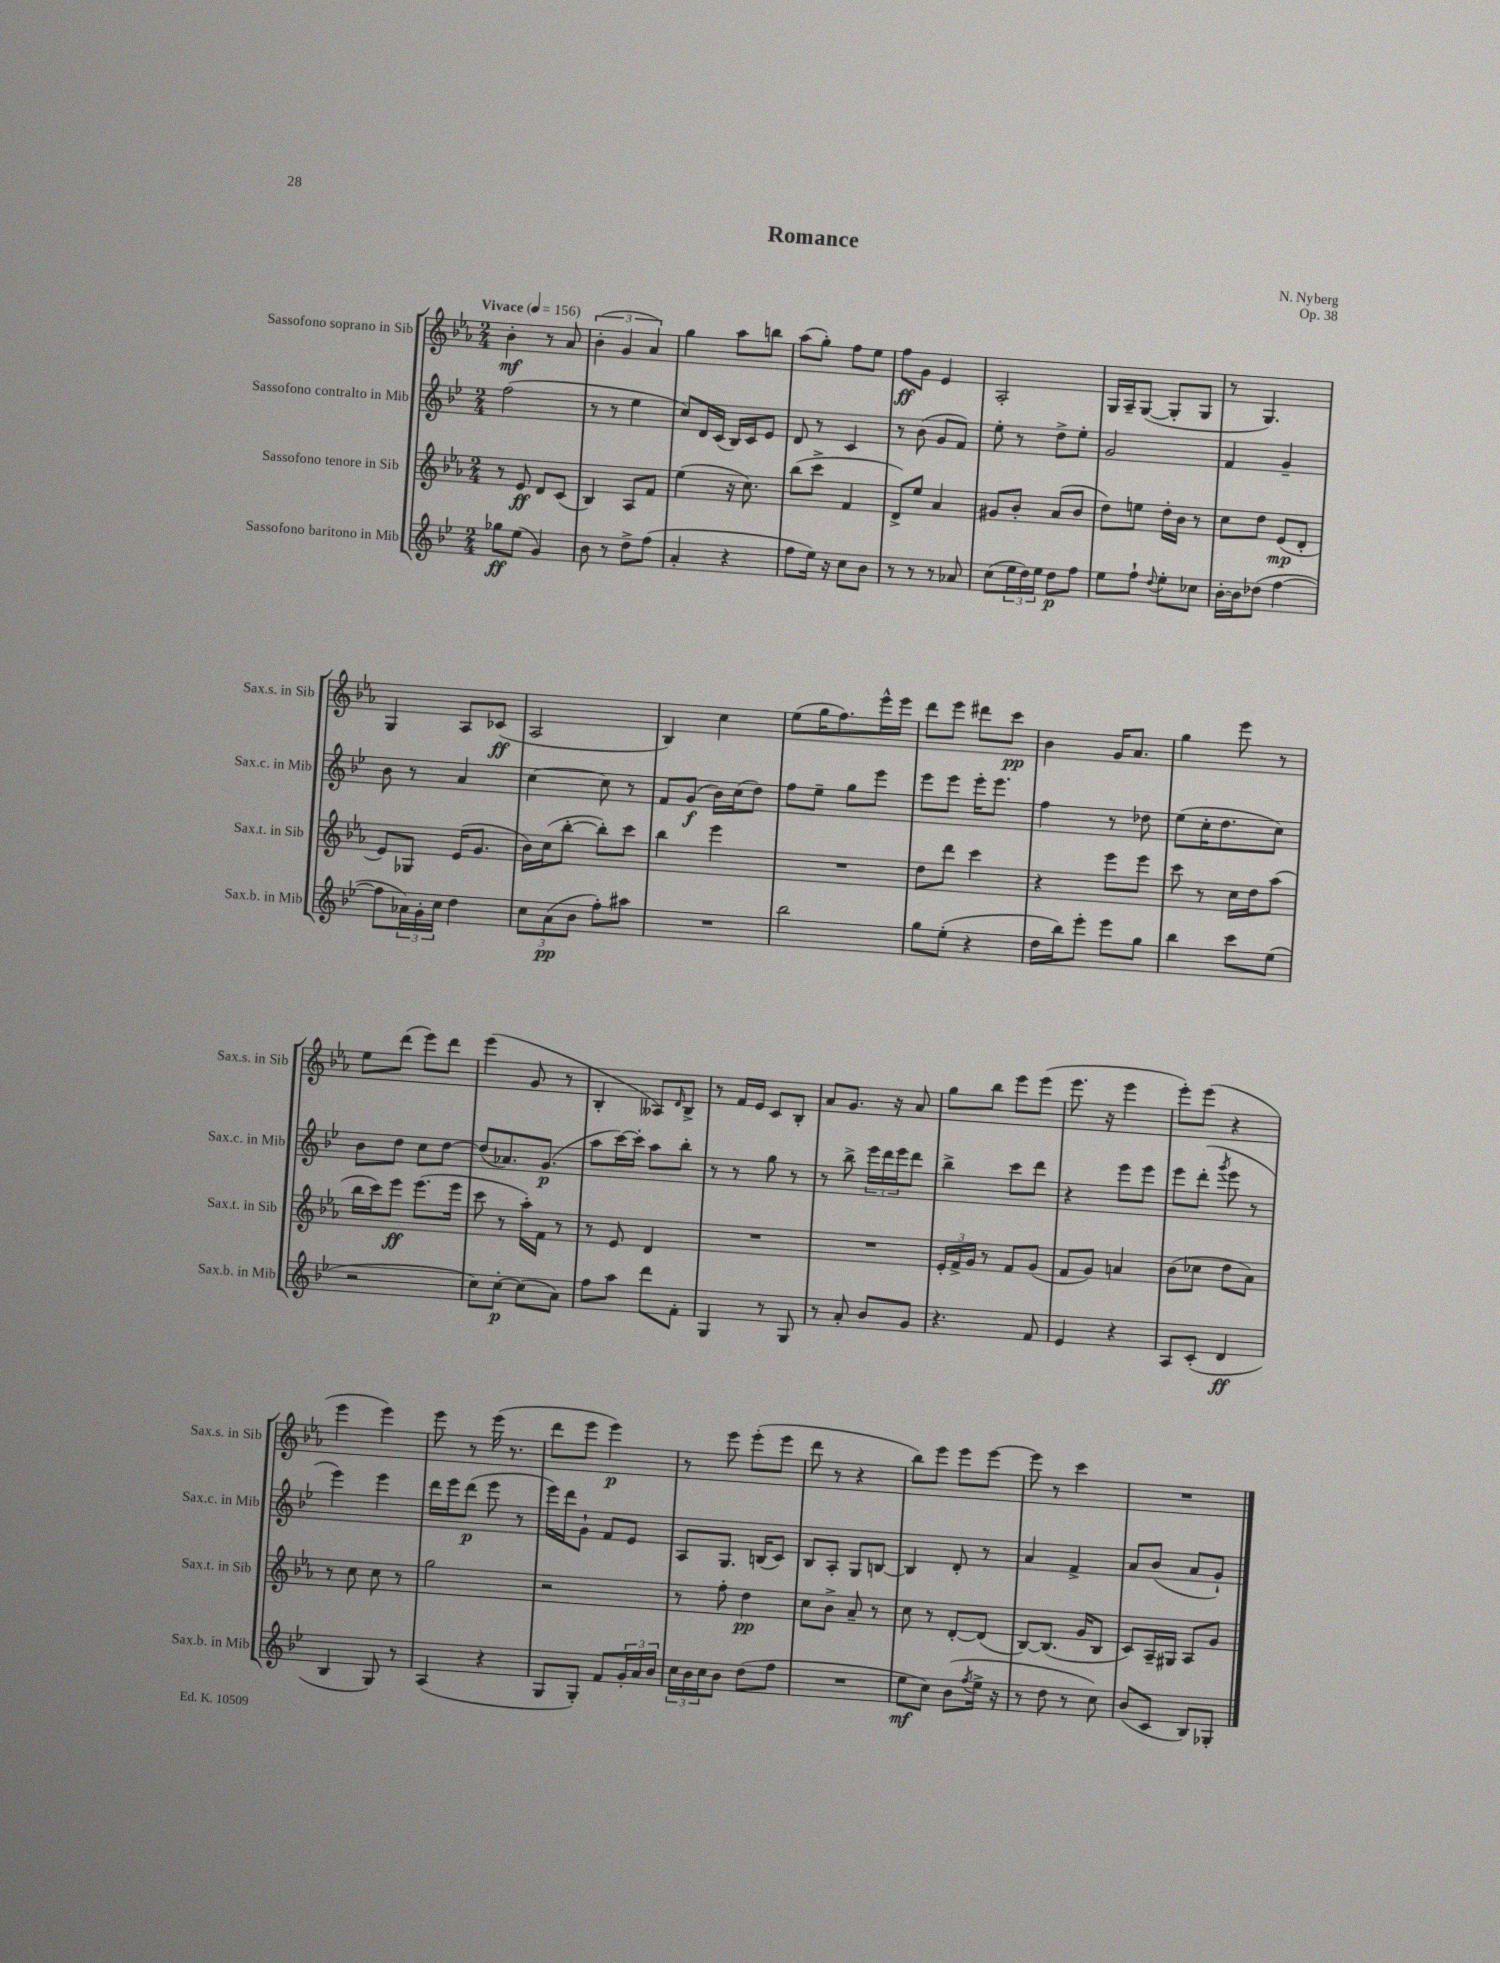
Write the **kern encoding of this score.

**kern	**dynam	**kern	**dynam	**kern	**dynam	**kern	**dynam
*part4	*part4	*part3	*part3	*part2	*part2	*part1	*part1
*staff4	*staff4	*staff3	*staff3	*staff2	*staff2	*staff1	*staff1
*I"Sassofono baritono in Mib	*	*I"Sassofono tenore in Sib	*	*I"Sassofono contralto in Mib	*	*I"Sassofono soprano in Sib	*
*I'Sax.b. in Mib	*	*I'Sax.t. in Sib	*	*I'Sax.c. in Mib	*	*I'Sax.s. in Sib	*
*clefG2	*	*clefG2	*	*clefG2	*	*clefG2	*
*k[b-e-]	*	*k[b-e-a-]	*	*k[b-e-]	*	*k[b-e-a-]	*
*M2/4	*	*M2/4	*	*M2/4	*	*M2/4	*
*MM156	*	*MM156	*	*MM156	*	*MM156	*
=1	=1	=1	=1	=1	=1	=1	=1
!	!	!	!	!	!	!LO:TX:a:B:t=Vivace	!
8gg-X\L	ff	8r	.	(2ff\	.	4b-'\	mf
(8ee-\J	.	8e-/	ff	.	.	.	.
4g/)	.	8d/L	.	.	.	8r	.
.	.	(8c/J	.	.	.	8a-/	.
=2	=2	=2	=2	=2	=2	=2	=2
8b-\	.	4B-/)	.	8r	.	(6b-'\	.
8r	.	.	.	8r	.	.	.
.	.	.	.	.	.	6g/	.
8dd^\L	.	8A-/L	.	4ee-\	.	.	.
.	.	.	.	.	.	6a-/)	.
(8ff\J	.	8f/J	.	.	.	.	.
=3	=3	=3	=3	=3	=3	=3	=3
4a'/	.	(4ee-\	.	8cc/L)	.	4gg\	.
.	.	.	.	16d/L	.	.	.
.	.	.	.	(16c/JJ	.	.	.
4r	.	16r	.	16B-/LL)	.	8aa-\L	.
.	.	8.cc\)	.	16c/J	.	.	.
.	.	.	.	8e-/J	.	8bbn\J	.
=4	=4	=4	=4	=4	=4	=4	=4
8ff\L	.	(8bb-\L	.	8d/	.	(8aa-\L	.
16ee-\Jk)	.	8ccc^\J	.	8r	.	8gg'\J)	.
16r	.	.	.	.	.	.	.
8cc\L	.	4f/	.	4c/	.	8ff\L	.
8b-\J	.	.	.	.	.	8ee-\J	.
=5	=5	=5	=5	=5	=5	=5	=5
8r	.	8d^/L)	.	8r	.	8ff\L	ff
8r	.	8ee-/J	.	(8b-\	.	8g\J	.
8r	.	4a-/	.	8g/L	.	4e-/	.
8a-X/	.	.	.	8f/J)	.	.	.
=6	=6	=6	=6	=6	=6	=6	=6
(8cc\L	.	8g#X/L	.	8ee-'\	.	2A-'/	.
24ee-\L	.	8b-'/J	.	8r	.	.	.
24dd\)	.	.	.	.	.	.	.
24ee-\JJ	.	.	.	.	.	.	.
8dd\L	p	(8a-/L	.	8dd^\L	.	.	.
8ff\J	.	8b-/J	.	8ee-'\J	.	.	.
=7	=7	=7	=7	=7	=7	=7	=7
8ee-\L	.	8dd\L)	.	2g/	.	16G/LL	.
.	.	.	.	.	.	16A-~/J	.
8ff`\J	.	8een\J	.	.	.	([8G/J	.
8qqdd/	.	.	.	.	.	.	.
8ee-'\L	.	16dd'\LL	.	.	.	8G'/L]	.
.	.	16b-\JJ	.	.	.	.	.
8cc-X\J	.	8r	.	.	.	8G/J	.
=8	=8	=8	=8	=8	=8	=8	=8
[16b-'\LL	.	8cc\L	.	4f/	.	8r	.
16b-\J]	.	.	.	.	.	.	.
(8dd-X\J	.	8dd\J	.	.	.	4.G/)	.
[4ff\	.	(8e-/L	mp	4g~/	.	.	.
.	.	8d'/J	.	.	.	.	.
!!LO:LB:g=z
=9	=9	=9	=9	=9	=9	=9	=9
8ff\L]	.	8e-/L)	.	8b-\	.	4G/	.
24a-X\L)	.	8G-X/J	.	8r	.	.	.
24g'\	.	.	.	.	.	.	.
24cc\JJ	.	.	.	.	.	.	.
4dd\	.	(16e-/KL	.	4a/	.	8A-/L	.
.	.	8.g/J	.	.	.	.	.
.	.	.	.	.	.	(8c-X/J	ff
=10	=10	=10	=10	=10	=10	=10	=10
12cc\L	.	16b-\LL)	.	[4cc\	.	2A-/	.
.	.	(16cc\J	.	.	.	.	.
(12a\	pp	.	.	.	.	.	.
.	.	[8bb-'\J	.	.	.	.	.
12b-\J	.	.	.	.	.	.	.
8ff'\L)	.	8bb-'\L])	.	8cc\]	.	.	.
8aa#X\J	.	8ccc\J	.	8r	.	.	.
=11	=11	=11	=11	=11	=11	=11	=11
2r	.	4bb-\	.	8f/L	.	4B-/)	.
.	.	.	.	(8g/J	f	.	.
.	.	4eee-\	.	16b-\LL)	.	4cc\	.
.	.	.	.	(16cc\J	.	.	.
.	.	.	.	8dd\J)	.	.	.
=12	=12	=12	=12	=12	=12	=12	=12
2bb-\	.	2r	.	8ff\L	.	(8ee-\L	.
.	.	.	.	8ee-~\J	.	16gg\K	.
.	.	.	.	.	.	8.ff\)	.
.	.	.	.	8gg\L	.	.	.
.	.	.	.	8eee-\J	.	16eee-^^\L	.
.	.	.	.	.	.	16eee-\JJ	.
=13	=13	=13	=13	=13	=13	=13	=13
8gg\L	.	8dd\L	.	8eee-\L	.	8ddd\L	.
(8ee-'\J	.	8ddd\J	.	8eee-\J	.	8eee-\J	.
4r	.	4ccc\	.	16eee-'\KL	.	8ddd#X\L	.
.	.	.	.	8.eee-\J	.	.	.
.	.	.	.	.	.	8ccc\J	pp
=14	=14	=14	=14	=14	=14	=14	=14
16dd\LL	.	4r	.	4ff\	.	4b-\	.
16bb-\J)	.	.	.	.	.	.	.
8eee-'\J	.	.	.	.	.	.	.
8eee-\L	.	8eee-\L	.	8r	.	16g/KL	.
.	.	.	.	.	.	8.a-/J	.
8gg\J	.	8eee-\J	.	8dd-X\	.	.	.
=15	=15	=15	=15	=15	=15	=15	=15
4bb-\	.	8ccc\	.	(8ee-\L	.	4gg\	.
.	.	8r	.	16cc'\K	.	.	.
.	.	.	.	8.dd\	.	.	.
8ccc\L	.	16cc\LL	.	.	.	8eee-\	.
.	.	16dd\J	.	.	.	.	.
(8ee-\J	.	(8aa-\J	.	8cc\J)	.	8r	.
!!LO:LB:g=z
=16	=16	=16	=16	=16	=16	=16	=16
2r	.	16bb-\LL	.	8b-\L	.	8ee-\L	.
.	.	16ccc\J)	.	.	.	.	.
.	.	8eee-\J	ff	8dd\J	.	(8ddd\J	.
.	.	(8.eee-\L	.	8cc\L	.	8eee-\L)	.
.	.	.	.	[8dd\J	.	8ddd\J	.
.	.	16eee-\Jk	.	.	.	.	.
=17	=17	=17	=17	=17	=17	=17	=17
8cc\L)	.	8ccc\	.	(8dd/L]	.	(4eee-\	.
[8cc'\J	p	8r	.	8.a-X/)	.	.	.
(8cc\L]	.	16aa-'\LL)	.	.	.	8g/	.
.	.	16f\JJ	.	(8.g/J	p	.	.
8a\J)	.	8r	.	.	.	8r	.
=18	=18	=18	=18	=18	=18	=18	=18
8ff\L	.	8r	.	8aa\L	.	4B-'/	.
8aa\J	.	8e-/	.	[16ccc\L)	.	.	.
.	.	.	.	16ccc'\JJ]	.	.	.
8ddd\L	.	4d/	.	8aa\L	.	8A--X/L)	.
.	.	.	.	.	.	16qqd/	.
8f'\J	.	.	.	8bb-'\J	.	8B-^/J	.
=19	=19	=19	=19	=19	=19	=19	=19
4G/	.	2r	.	8r	.	8r	.
.	.	.	.	8r	.	16f/LL	.
.	.	.	.	.	.	16e-/JJ	.
8r	.	.	.	8gg\	.	8c/L	.
8G/	.	.	.	8r	.	8B-'/J	.
=20	=20	=20	=20	=20	=20	=20	=20
8r	.	2r	.	8r	.	8a-/L	.
8a'/	.	.	.	8bb-^\	.	8.g/J	.
8b-/L	.	.	.	24eee-\LL	.	.	.
.	.	.	.	24ddd\	.	.	.
.	.	.	.	.	.	16r	.
.	.	.	.	24eee-\J	.	.	.
8g/J	.	.	.	8ddd\J	.	8a-/	.
=21	=21	=21	=21	=21	=21	=21	=21
4.r	.	24e-'/LL	.	4bb-^\	.	8gg\L	.
.	.	24f^/	.	.	.	.	.
.	.	24g/JJ	.	.	.	.	.
.	.	8r	.	.	.	8bb-\J	.
.	.	8f/L	.	8ccc\L	.	8eee-\L	.
8f/	.	(8g/J	.	8ddd\J	.	(8eee-\J	.
=22	=22	=22	=22	=22	=22	=22	=22
4e-/	.	8f/L	.	4r	.	8.eee-\	.
.	.	8g/J)	.	.	.	.	.
.	.	.	.	.	.	16r	.
4r	.	4an/	.	8eee-\L	.	4eee-\	.
.	.	.	.	8eee-\J	.	.	.
=23	=23	=23	=23	=23	=23	=23	=23
8A/L	.	(8b-\L	.	8eee-\L	.	8eee-'\L)	.
(8c'/J	.	8cc-X\J	.	(8ddd'\J	.	(8eee-\J	.
.	.	.	.	8qggg/	.	.	.
4d/	ff	8dd\L	.	8eee-\	.	4r	.
.	.	8a-\J)	.	8r	.	.	.
!!LO:LB:g=z
=24	=24	=24	=24	=24	=24	=24	=24
4B-/	.	8r	.	4eee-\)	.	4eee-\	.
.	.	8cc\	.	.	.	.	.
8G/)	.	8cc\	.	4eee-\	.	4eee-\)	.
8r	.	8r	.	.	.	.	.
=25	=25	=25	=25	=25	=25	=25	=25
(4A/	.	2gg\	.	16ddd\LL	.	8eee-\	.
.	.	.	.	16eee-\J	.	.	.
.	.	.	.	(8ddd\J	p	8r	.
4r	.	.	.	8eee-\	.	(16eee-\	.
.	.	.	.	.	.	8.r	.
.	.	.	.	8r	.	.	.
=26	=26	=26	=26	=26	=26	=26	=26
8G/L	.	2r	.	16eee-\LL)	.	8ddd\L	.
.	.	.	.	16ddd\J	.	.	.
8G'/J)	.	.	.	8g`\J	.	8eee-\J	.
8f/L	.	.	.	8f/L	.	4eee-\)	p
24g'/L	.	.	.	8e-/J	.	.	.
24a/	.	.	.	.	.	.	.
24b-/JJ	.	.	.	.	.	.	.
=27	=27	=27	=27	=27	=27	=27	=27
24cc\LL	.	8r	.	8A/L	.	8r	.
24b-\	.	.	.	.	.	.	.
24cc\J	.	.	.	.	.	.	.
8b-\J	.	8ff'\	.	8.G/J	.	8eee-\	.
(8dd\L	.	4dd\	pp	.	.	(8eee-'\L	.
.	.	.	.	(16Bn/KL	.	.	.
8ff\J	.	.	.	8c/J)	.	8eee-\J	.
=28	=28	=28	=28	=28	=28	=28	=28
2r	.	8cc\L	.	8B-/L	.	8ddd\	.
.	.	8b-^\J	.	8A'/J	.	8r	.
.	.	8a-~/	.	8G/L	.	4r	.
.	.	8r	.	[8Bn/J	.	.	.
=29	=29	=29	=29	=29	=29	=29	=29
8ee-\L	mf	8cc\	.	4B/]	.	8bb-\L)	.
8cc\J)	.	8r	.	.	.	8eee-\J	.
(8b-\L	.	[8d'/L	.	8d'/	.	8eee-\L	.
8qff/	.	.	.	.	.	.	.
16ee-^\Jk	.	(8d/J]	.	8r	.	[8eee-\J	.
16r	.	.	.	.	.	.	.
=30	=30	=30	=30	=30	=30	=30	=30
8r	.	[8B-/L)	.	4a/	.	8eee-\]	.
8dd\	.	(8.B-/J]	.	.	.	8r	.
8r	.	.	.	4f^/	.	4ccc\	.
.	.	16g/KL	.	.	.	.	.
8cc\)	.	8B-/J	.	.	.	.	.
=31	=31	=31	=31	=31	=31	=31	=31
(8b-/L	.	8c/L)	.	8a/L	.	2r	.
8c/J	.	16A-~/L	.	(8b-/J	.	.	.
.	.	16G#X/JJ	.	.	.	.	.
8B-/L)	.	8A-/L	.	8a/L	.	.	.
8G-X'/J	.	8g/J	.	8g`/J)	.	.	.
==	==	==	==	==	==	==	==
*-	*-	*-	*-	*-	*-	*-	*-
